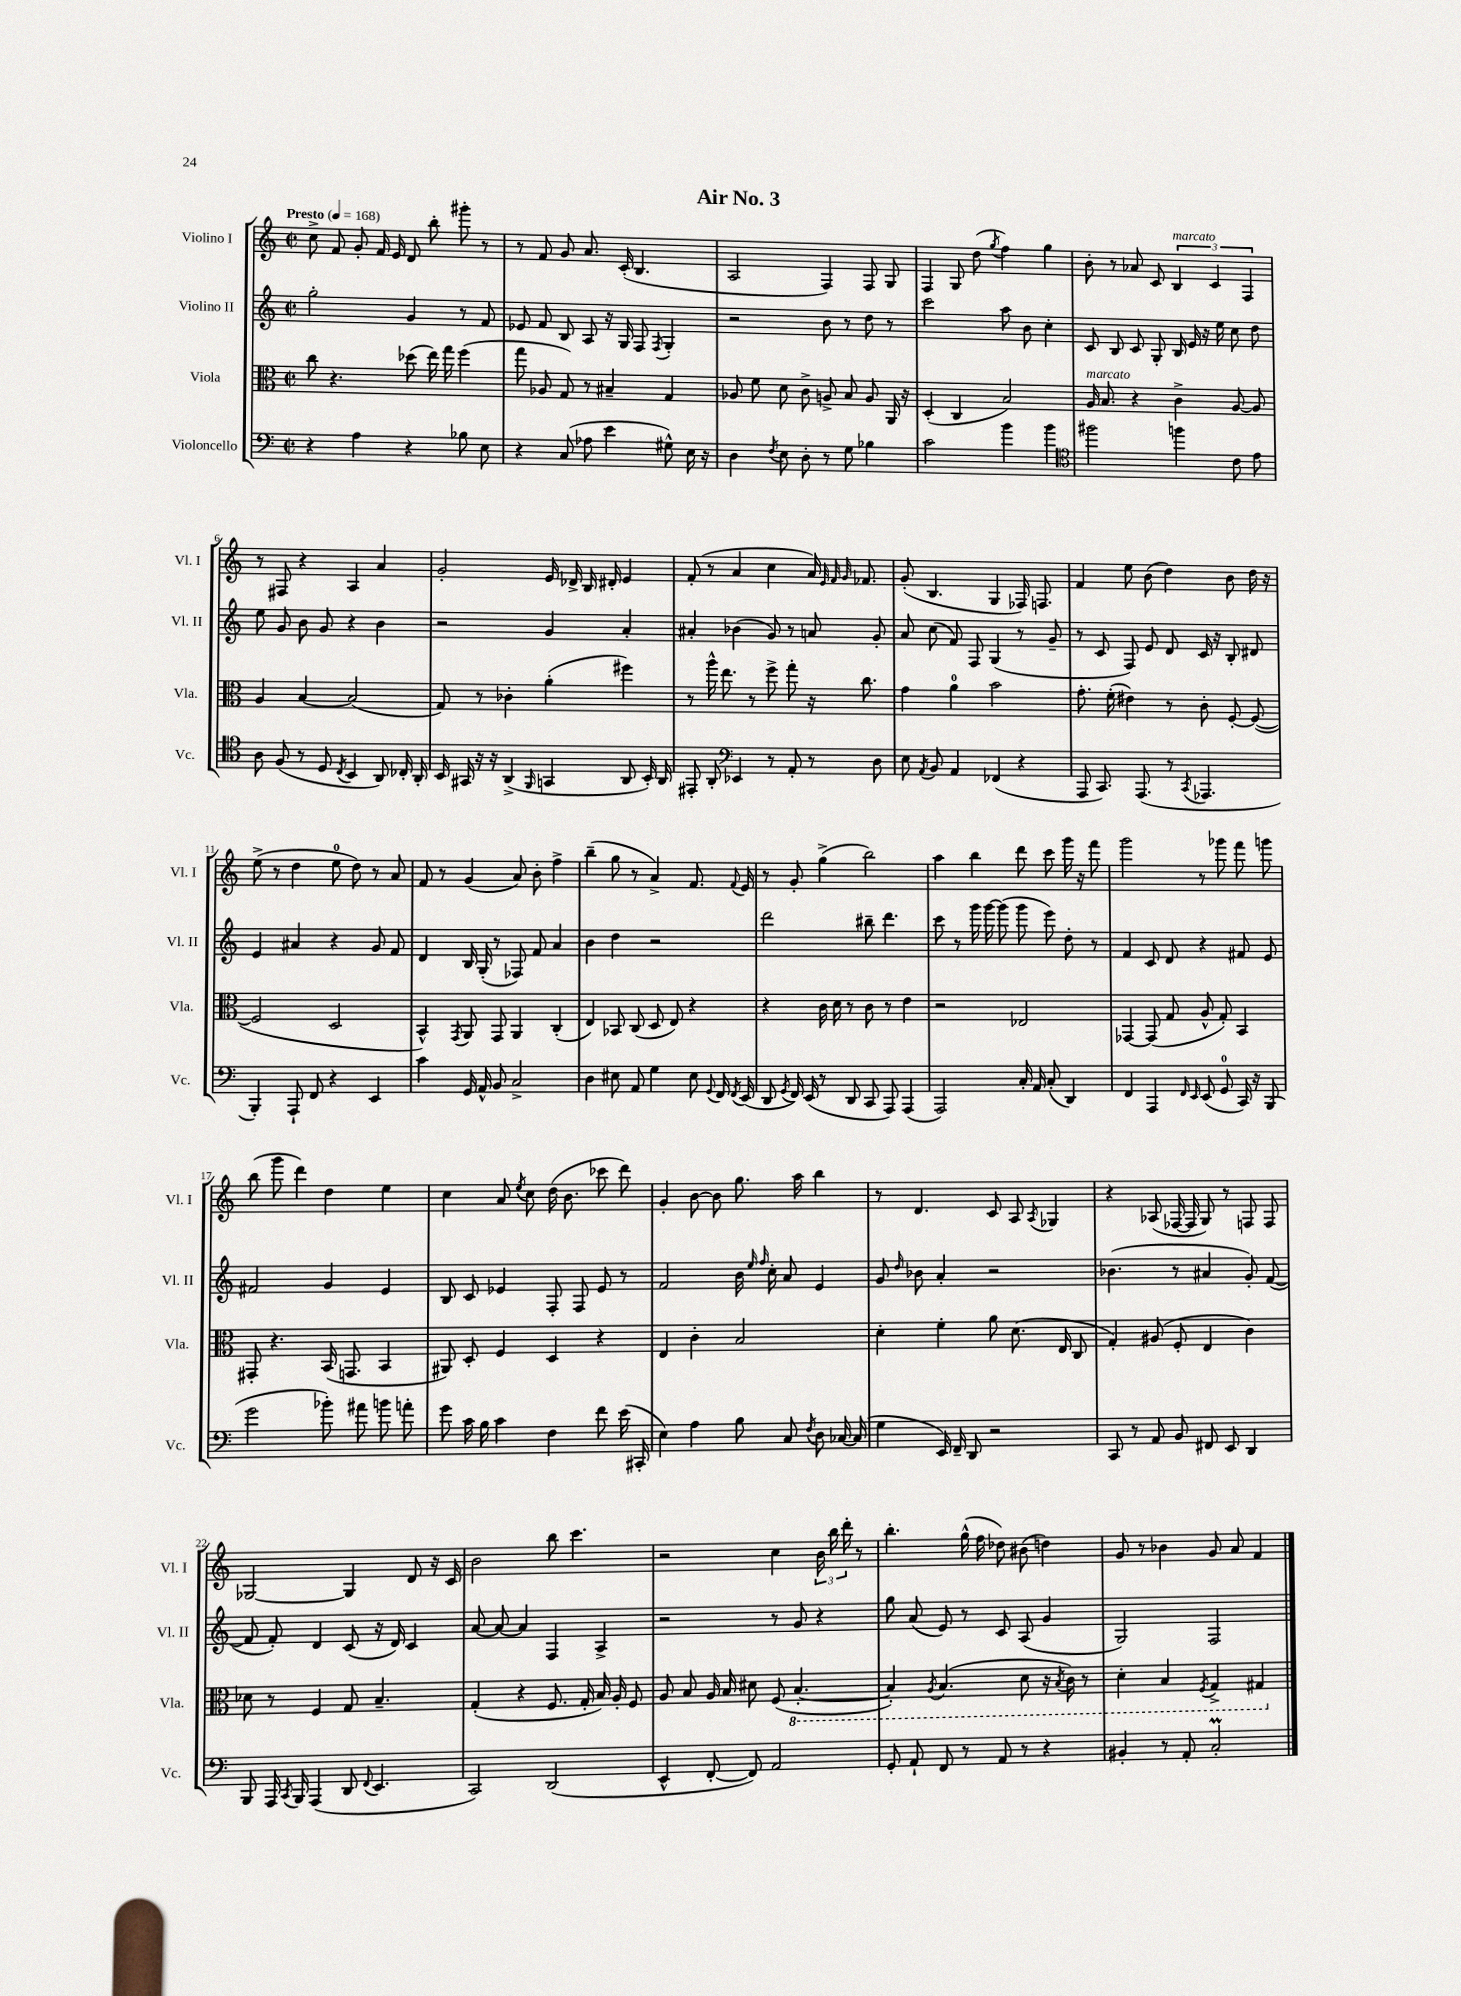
\header { title = "Air No. 3" }
<<
\new StaffGroup <<
\new Staff = "s0" \with { instrumentName = "Violino I" shortInstrumentName = "Vl. I" } {
    \clef treble \key c \major \defaultTimeSignature \time 2/2 \tempo "Presto" 4 = 168
    \autoBeamOff c''8-> f'8 g'8-. f'16 e'16 d'8 b''8-. gis'''8-. r8 |
    r8 f'8 g'8 a'8. c'16-.( b4. |
    a2 f4) f8 g8 |
    f4 g8 d''8( \acciaccatura { g''8 } f''4) g''4 |
    b'8-. r8 aes'8 c'8 \tuplet 3/2 { b4^\markup { \italic "marcato" } c'4 f4 } |
    r8 fis8 r4 a4 a'4 |
    g'2-. e'16 des'16-> b16 dis'16-. e'4 |
    f'8-.( r8 a'4 c''4 a'16) \grace { e'32 f'32 g'32 } fes'8. |
    g'8-.( b4. g4 fes16) f8. |
    f'4 e''8 b'8( d''4) b'8 d''16 r16 |
    e''8->( r8 d''4 e''8-0 d''8) r8 a'8 |
    f'8 r8 g'4( a'8) b'8-. f''4-> |
    b''4--( g''8 r8 a'4->) f'8. \appoggiatura { f'8 } e'16 |
    r8 g'8-. g''4->( b''2) |
    a''4 b''4 d'''8 c'''8 g'''16 r16 f'''8 |
    g'''2 r8 ges'''8 f'''8 g'''8 |
    b''8( g'''8 d'''4) d''4 e''4 |
    c''4 a'8 \acciaccatura { e''8 } c''8 d''16( b'8. ces'''8 d'''8) |
    g'4-. b'8~ b'8 g''8. a''16 b''4 |
    r8 d'4. c'8 a8 \acciaccatura { a8 } ges4 |
    r4 aes8( fes16~ fes16 g8) r8 f8 f8 |
    ges2~ ges4 d'8 r16 c'16 |
    b'2 b''8 c'''4. |
    r2 c''4 \tuplet 3/2 { b'16 b''16 d'''16-. } r8 |
    b''4.-. g''16-^( f''16 des''8) bis'8( d''4) |
    g'8 r8 bes'4 g'8 a'8 f'4 \bar "|." |
}
\new Staff = "s1" \with { instrumentName = "Violino II" shortInstrumentName = "Vl. II" } {
    \clef treble \key c \major \defaultTimeSignature \time 2/2
    \autoBeamOff g''2-. g'4 r8 f'8 |
    ees'8 f'8 b8 a8 r16 g16 f8 \acciaccatura { f8 } g4-. |
    r2 b'8 r8 d''8 r8 |
    c'''2 a''8 b'8 c''4-. |
    c'8 b8 c'8 g8-. b16 e'16 r16 e''16 c''8 d''8 |
    e''8 g'8 b'8 g'8 r4 b'4 |
    r2 g'4 a'4-. |
    ais'4-. bes'4( g'8) r8 a'8 g'8-. |
    a'8 c''8( f'8) f8 g4( r8 g'8-- |
    r8 c'8 f8) e'8 d'8 c'16 r16 b8-. dis'8 |
    e'4 ais'4 r4 g'8 f'8 |
    d'4 b16 g16-.( r8 fes8) f'8 a'4 |
    b'4 d''4 r2 |
    d'''2 bis''8-- d'''4. |
    c'''8 r8 g'''16 g'''16~ g'''8( g'''8 e'''8) d''8-. r8 |
    f'4 c'8 d'8 r4 fis'8 e'8 |
    fis'2 g'4 e'4 |
    b8 c'8 ees'4 f8-. f8 ees'8 r8 |
    f'2 b'16 \grace { e''16 f''16 } c''16-. a'8 e'4 |
    g'8 \grace { d''16 } bes'8 a'4-. r2 |
    bes'4.( r8 ais'4 g'8-.) f'8~( |
    f'8 f'8-.) d'4 c'8( r16 d'16) c'4 |
    a'8~ a'8~ a'4 f4 a4-> |
    r2 r8 g'8 r4 |
    g''8 a'8( e'8) r8 c'8 a8( g'4 |
    g2) f2 \bar "|." |
}
\new Staff = "s2" \with { instrumentName = "Viola" shortInstrumentName = "Vla." } {
    \clef alto \key c \major \defaultTimeSignature \time 2/2
    \autoBeamOff c''8 r4. des''8( e''16) g''16 f''4( |
    g''8 aes8 g8) r8 bis4-- g4 |
    aes8 f'8 d'8 c'8-> a8-> b8 a8 a,16 r16 |
    d4-.( c4 b2) |
    a16^\markup { \italic "marcato" } b8. r4 c'4-> a8~ a8 |
    a4 b4~ b2( |
    g8) r8 ces'4-. a'4-.( fis''4) |
    r8 a''16-^ e''8. r8 f''8-> g''8-. r16 c''8. |
    g'4 a'4-0 b'2 |
    g'8.-. f'16-.( eis'4) r8 c'8-. f8~-. f8~( |
    f2 d2 |
    b,4-^) \acciaccatura { g,8 } a,8 g,8 a,4 c4-.( |
    e4) bes,8 c8( d8 e8) r4 |
    r4 c'16 d'16 r8 c'8 r8 e'4 |
    r2 ees2 |
    ges,4~ ges,8( g8 a8-^ g8-.) b,4 |
    gis,8-. r4. b,16( g,8. b,4 |
    ais,8) d8-. f4 d4 r4 |
    e4 c'4-. b2 |
    d'4-. f'4-. a'8 d'8.( e16 c8 |
    g4-.) ais8( f8-. e4 c'4) |
    des'8 r8 f4 g8 b4.-- |
    g4-.( r4 f8. g16-. b16) a16-. f8 |
    a8 b8 a16 b16 dis'8 f8( \ottava #-1 b,4.~-. |
    b,4-.) \acciaccatura { a,8 } b,4.( d8 r16 \acciaccatura { b,8 } c16) r8 |
    d4-. b,4 \acciaccatura { f,8 } g,4-> gis,4 \ottava #0 \bar "|." |
}
\new Staff = "s3" \with { instrumentName = "Violoncello" shortInstrumentName = "Vc." } {
    \clef bass \key c \major \defaultTimeSignature \time 2/2
    \autoBeamOff r4 a4 r4 bes8 e8 |
    r4 c8( aes8 e'4 gis8-^) e16 r16 |
    d4 \acciaccatura { f8 } e8 d8-. r8 g8 bes4 |
    c'2 b'4 b'4 |
    \clef tenor fis''2 f''4 c'8 e'8 |
    a8 f8( r8 d8 \acciaccatura { c8 } b,4 a,8) ces16-. a,16-. |
    b,16 gis,16 r16 r16 a,4->( \grace { f,16 } g,4 a,8 b,16-.) a,16 |
    eis,8-. a,8-. \clef bass ees,4 r8 a,8-. r8 d8 |
    e8 \acciaccatura { a,8 } b,8 a,4 fes,4( r4 |
    a,,8 c,8.) a,,8.( r8 \acciaccatura { c,8 } aes,,4. |
    b,,4-.) a,,8-! f,8 r4 e,4 |
    c'4 g,16 a,16-^ b,8 c2-> |
    d4 eis8 a,8 g4 eis8 \appoggiatura { g,8 } f,16 \acciaccatura { f,8 } e,16( |
    d,8 \acciaccatura { g,8 } f,16) e,16( r8 d,8 c,8 a,,8) a,,4( |
    a,,2) c16-. a,16 c8-.( d,4) |
    f,4 a,,4 \grace { f,16 e,16 } e,8( g,8-0 c,16) r16 b,,8( |
    g'2 bes'8-.) ais'8 b'8 a'8-. |
    g'8 c'16 b16 c'4 f4 f'8 e'16( cis,16-. |
    e4) a4 b8 c8 \acciaccatura { f8 } d8 ces16~ ces16( |
    g4 e,16) f,16-- d,8 r2 |
    c,8 r8 a,8 b,8 fis,8 e,8 d,4 |
    b,,8 a,,16 \acciaccatura { c,8 } b,,16 a,,4( d,8 \appoggiatura { f,8 } e,4. |
    c,2) d,2( |
    e,4-^ f,8~-. f,8) a,2 |
    g,8-. a,8-! f,8 r8 a,8 r8 r4 |
    bis,4-. r8 a,8-. c2-.\prall \bar "|." |
}
>>
>>
